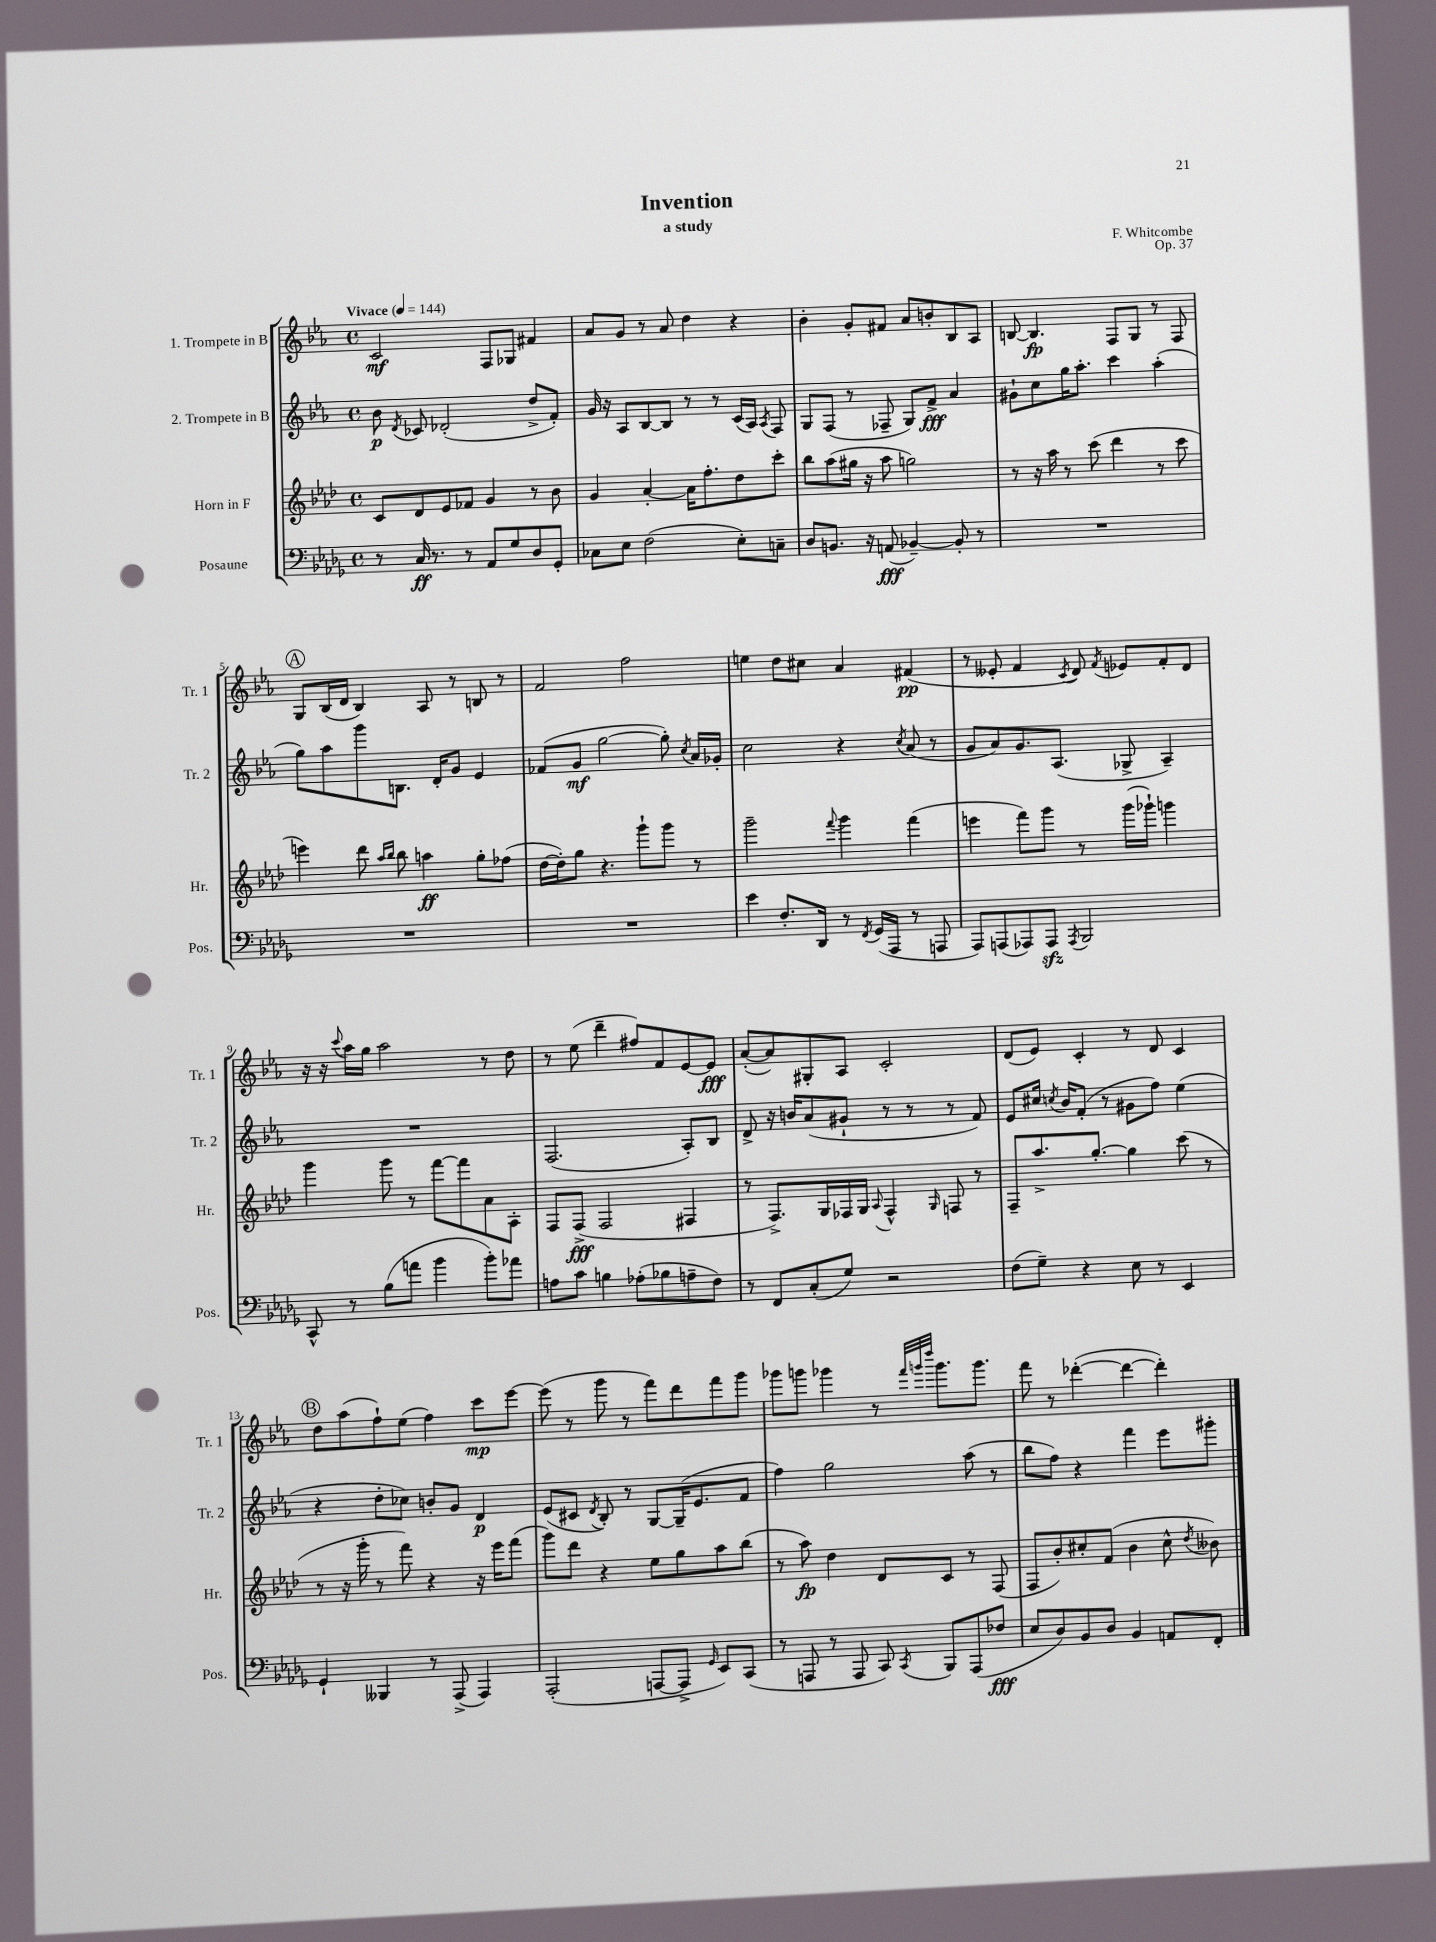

**kern	**dynam	**kern	**dynam	**kern	**dynam	**kern	**dynam
*part4	*part4	*part3	*part3	*part2	*part2	*part1	*part1
*staff4	*staff4	*staff3	*staff3	*staff2	*staff2	*staff1	*staff1
*I"Posaune	*	*I"Horn in F	*	*I"2. Trompete in B	*	*I"1. Trompete in B	*
*I'Pos.	*	*I'Hr.	*	*I'Tr. 2	*	*I'Tr. 1	*
*clefF4	*	*clefG2	*	*clefG2	*	*clefG2	*
*k[b-e-a-d-g-]	*	*k[b-e-a-d-]	*	*k[b-e-a-]	*	*k[b-e-a-]	*
*M4/4	*	*M4/4	*	*M4/4	*	*M4/4	*
*met(c)	*	*met(c)	*	*met(c)	*	*met(c)	*
*MM144	*	*MM144	*	*MM144	*	*MM144	*
=1	=1	=1	=1	=1	=1	=1	=1
!	!	!	!	!	!	!LO:TX:a:B:t=Vivace	!
8r	.	8c/L	.	8b-\	p	2c/	mf
.	.	.	.	8qd/	.	.	.
16C/	ff	8d-/	.	8c-X/	.	.	.
8.r	.	.	.	.	.	.	.
.	.	8e-/	.	(2d-X'/	.	.	.
8r	.	8f-X/J	.	.	.	.	.
8AA-/L	.	4g/	.	.	.	8F/L	.
8G-/	.	.	.	.	.	8G-X/J	.
8D-/	.	8r	.	8dd^/L	.	4f#X/	.
8GG-'/J	.	8b-\	.	8f'/J)	.	.	.
=2	=2	=2	=2	=2	=2	=2	=2
8C-X\L	.	4g/	.	16g/	.	8a-/L	.
.	.	.	.	16r	.	.	.
8E-\J	.	.	.	8A-/L	.	8g/J	.
(2F\	.	[4a-'/	.	[8B-/	.	8r	.
.	.	.	.	8B-/J]	.	8a-/	.
.	.	16a-\KL]	.	8r	.	4dd\	.
.	.	8.ff'\	.	.	.	.	.
.	.	.	.	8r	.	.	.
8E-'\L)	.	8dd-\	.	(16c/LL	.	4r	.
.	.	.	.	16A-/JJ)	.	.	.
.	.	.	.	8qA-/	.	.	.
8Cn~\J	.	8ccc'\J	.	8F/	.	.	.
=3	=3	=3	=3	=3	=3	=3	=3
8D-/L	.	8bb-\L	.	8G/L	.	4b-'\	.
8.BBn/J	.	(8aa-\	.	(8F/J	.	.	.
.	.	16gg#X\Jk	.	8r	.	8g'/L	.
16r	.	16r	.	.	.	.	.
(8AAn/	fff	8aa-\	.	8F-X~/	.	8f#X/J	.
[4BB-X~/)	.	2ggn\)	.	8G/L)	.	8a-/L	.
.	.	.	.	8f^/J	fff	8bn'/	.
8BB-'/]	.	.	.	4a-/	.	8B-/	.
8r	.	.	.	.	.	8A-/J	.
=4	=4	=4	=4	=4	=4	=4	=4
1r	.	8r	.	8g#X`\L	.	[8Bn/	.
.	.	16r	.	8cc\	.	4.B/]	fp
.	.	16aa-\	.	.	.	.	.
.	.	8r	.	16gg\K	.	.	.
.	.	.	.	8.aa-'\J	.	.	.
.	.	(8ccc\	.	.	.	.	.
.	.	4ddd-\	.	4ccc\	.	8F/L	.
.	.	.	.	.	.	8G/J	.
.	.	8r	.	(4aa-'\	.	8r	.
.	.	8ccc\	.	.	.	8F/	.
!!LO:LB:g=z
!!LO:REH:place=s1:t=A
=5	=5	=5	=5	=5	=5	=5	=5
1r	.	4eeen\)	.	8gg\L)	.	8G/L	.
.	.	.	.	8aa-\	.	(16B-/L	.
.	.	.	.	.	.	16d/JJ	.
.	.	8ddd-\	.	8ggg\	.	4B-/)	.
.	.	16qqaa-/LL	.	.	.	.	.
.	.	16qqbb-/JJ	.	.	.	.	.
.	.	8bb-\	.	8.Bn\J	.	.	.
.	.	4aan\	ff	.	.	8A-/	.
.	.	.	.	16d'/KL	.	.	.
.	.	.	.	8g/J	.	8r	.
.	.	8gg'\L	.	4e-/	.	8Bn/	.
.	.	(8ff-X\J	.	.	.	8r	.
=6	=6	=6	=6	=6	=6	=6	=6
1r	.	[16dd-\LL	.	(8f-X/L	.	2f/	.
.	.	16dd-'\J])	.	.	.	.	.
.	.	8gg\J	.	8g/J	mf	.	.
.	.	4.r	.	[2gg\	.	.	.
.	.	.	.	.	.	2ff\	.
.	.	8ggg`\L	.	.	.	.	.
.	.	8ggg\J	.	8gg'\])	.	.	.
.	.	.	.	8qcc/	.	.	.
.	.	8r	.	16a-/LL	.	.	.
.	.	.	.	16g-X'/JJ	.	.	.
=7	=7	=7	=7	=7	=7	=7	=7
4e-\	.	2ggg~\	.	2cc\	.	4een\	.
8.F'/L	.	.	.	.	.	8dd\L	.
.	.	.	.	.	.	8cc#X\J	.
16DD-/Jk	.	.	.	.	.	.	.
.	.	8qqfff/	.	.	.	.	.
8r	.	4ggg\	.	4r	.	4a-/	.
8qFF/	.	.	.	.	.	.	.
(16GG-/LL	.	.	.	.	.	.	.
16AAA-/JJ	.	.	.	.	.	.	.
.	.	.	.	8qcc/	.	.	.
8r	.	(4fff\	.	(8a-/	.	(4f#X/	pp
8AAAn/	.	.	.	8r	.	.	.
=8	=8	=8	=8	=8	=8	=8	=8
8AAA-/L)	.	4eeen\	.	8g/L	.	8r	.
(8AAAn/	.	.	.	8a-/)	.	8e--X'/	.
8AAA-X/)	.	8fff\L)	.	8.g/	.	4f/	.
8AAA-zz/J	.	8ggg\J	.	.	.	.	.
.	.	.	.	(8.A-/J	.	.	.
8qAAA-/	.	.	.	.	.	8qc/	.
2BBB-/	.	8r	.	.	.	8d/)	.
.	.	.	.	.	.	8qf/	.
.	.	(16ggg\LL	.	8G-X^/	.	8e-X/L	.
.	.	16ggg-X`\JJ)	.	.	.	.	.
.	.	4gggn\	.	4A-~/)	.	8f'/	.
.	.	.	.	.	.	8d/J	.
!!LO:LB:g=z
=9	=9	=9	=9	=9	=9	=9	=9
8CC^^/	.	4ggg\	.	1r	.	16r	.
.	.	.	.	.	.	16r	.
.	.	.	.	.	.	8qqccc/	.
8r	.	.	.	.	.	16aa-\LL	.
.	.	.	.	.	.	16gg\JJ	.
(8B-\L	.	8ggg\	.	.	.	2aa-\	.
8an\J	.	8r	.	.	.	.	.
4b-\	.	[8fff\L	.	.	.	.	.
.	.	8fff\]	.	.	.	.	.
8b-'\L)	.	8a-\	.	.	.	8r	.
8a-X\J	.	8A-'\J	.	.	.	8dd\	.
=10	=10	=10	=10	=10	=10	=10	=10
8An\L	.	8F/L	.	(2.F/	.	8r	.
8c\J	.	(8F^/J	fff	.	.	(8ee-\	.
4Bn\	.	2F/	.	.	.	4ddd~\	.
(8A-X'\L	.	.	.	.	.	8ff#X/L)	.
8B-X\	.	.	.	.	.	8f/	.
8An~\	.	4F#X/	.	8A-'/L)	.	[8e-/	.
8F\J)	.	.	.	8B-/J	.	8e-/J]	fff
=11	=11	=11	=11	=11	=11	=11	=11
8r	.	8r	.	8d^/	.	([8a-'/L	.
8FF/L	.	8.F^/L)	.	16r	.	8a-/])	.
.	.	.	.	16bn/KL	.	.	.
(8C'/	.	.	.	(8a-/	.	8G#X'/	.
.	.	16G/L	.	.	.	.	.
8G-/J)	.	16F-X/	.	8g#X`/J	.	8A-/J	.
.	.	16G/JJ	.	.	.	.	.
.	.	8qqA-/	.	.	.	.	.
2r	.	4F-^^/	.	8r	.	2c'/	.
.	.	.	.	8r	.	.	.
.	.	16qqG/	.	.	.	.	.
.	.	8Fn/	.	8r	.	.	.
.	.	8r	.	8f/)	.	.	.
=12	=12	=12	=12	=12	=12	=12	=12
(8F\L	.	8F~/L	.	8e-/L	.	(8d/L	.
8G-~\J)	.	8.aa-^/	.	16cc#X/Jk	.	8e-/J)	.
.	.	.	.	8qccn/	.	.	.
.	.	.	.	16b-/KL	.	.	.
4r	.	.	.	(8f'/J	.	4c'/	.
.	.	[8.gg'/J	.	.	.	.	.
.	.	.	.	8r	.	.	.
8E-\	.	4gg\]	.	8g#X\L	.	8r	.
8r	.	.	.	8ff\J)	.	8d/	.
4EE-/	.	(8ccc\	.	(4ee-\	.	4c/	.
.	.	8r	.	.	.	.	.
!!LO:LB:g=z
!!LO:REH:place=s1:t=B
=13	=13	=13	=13	=13	=13	=13	=13
4GG-`/	.	8r	.	4r	.	8dd\L	.
.	.	16r	.	.	.	(8aa-\	.
.	.	16ggg'\	.	.	.	.	.
4BBB--X/	.	8r	.	8dd'\L	.	8ff`\)	.
.	.	8fff\)	.	8cc-X\J)	.	(8ee-\J	.
8r	.	4r	.	8bn'/L	.	4ff\)	.
(8AAA-^/	.	.	.	8g/J	.	.	.
4AAA-/)	.	16r	.	4d/	p	8ccc\L	mp
.	.	16eee-\KL	.	.	.	.	.
.	.	(8fff\J	.	.	.	[8eee-\J	.
=14	=14	=14	=14	=14	=14	=14	=14
(2AAA-'/	.	8ggg\L)	.	(8e-/L	.	(8eee-\]	.
.	.	8ddd-\J	.	8c#X/J	.	8r	.
.	.	.	.	8qd/	.	.	.
.	.	4r	.	8B-'/)	.	8ggg\	.
.	.	.	.	8r	.	8r	.
[8AAAn/L	.	8ee-\L	.	[8G/L	.	8fff\L)	.
8AAA^/J]	.	8gg\	.	(16G~/K]	.	8ddd\	.
.	.	.	.	8.e-/	.	.	.
16qqGG-/	.	.	.	.	.	.	.
8EE-/L)	.	8aa-\	.	.	.	8fff\	.
(8CC/J	.	(8bb-\J	.	8f/J	.	8ggg\J	.
=15	=15	=15	=15	=15	=15	=15	=15
8r	.	8r	.	4ff\)	.	8ggg-X\L	.
8AAAn/	.	8aa-\)	fp	.	.	8gggn\J	.
8r	.	4dd-\	.	2gg\	.	4ggg-X\	.
8AAA/	.	.	.	.	.	.	.
8CC/)	.	8d-/L	.	.	.	8r	.
.	.	.	.	.	.	32qqfff/LLL	.
.	.	.	.	.	.	32qqgggn/	.
8qCC/	.	.	.	.	.	32qqdddd/JJJ	.
8BBB-/L	.	8c/J	.	.	.	8.ggg\L	.
(8AAA/	.	8r	.	(8aa-\	.	.	.
.	.	.	.	.	.	8.ggg\J	.
8F-X/J	fff	(8F/	.	8r	.	.	.
=16	=16	=16	=16	=16	=16	=16	=16
8E-/L	.	8F/L	.	8bb-\L	.	8fff\	.
8D-/)	.	8b-'/)	.	8ff\J)	.	8r	.
8BB-/	.	8cc#X'/	.	4r	.	([4ddd-X'\	.
8D-/J	.	(8f/J	.	.	.	.	.
4BB-/	.	4b-\	.	4fff\	.	4ddd-\_	.
8AAn/L	.	8cc#^^\	.	8eee-\L	.	4ddd-'\])	.
.	.	8qdd-/	.	.	.	.	.
8FF'/J	.	8b--X\)	.	8ggg#X'\J	.	.	.
==	==	==	==	==	==	==	==
*-	*-	*-	*-	*-	*-	*-	*-
